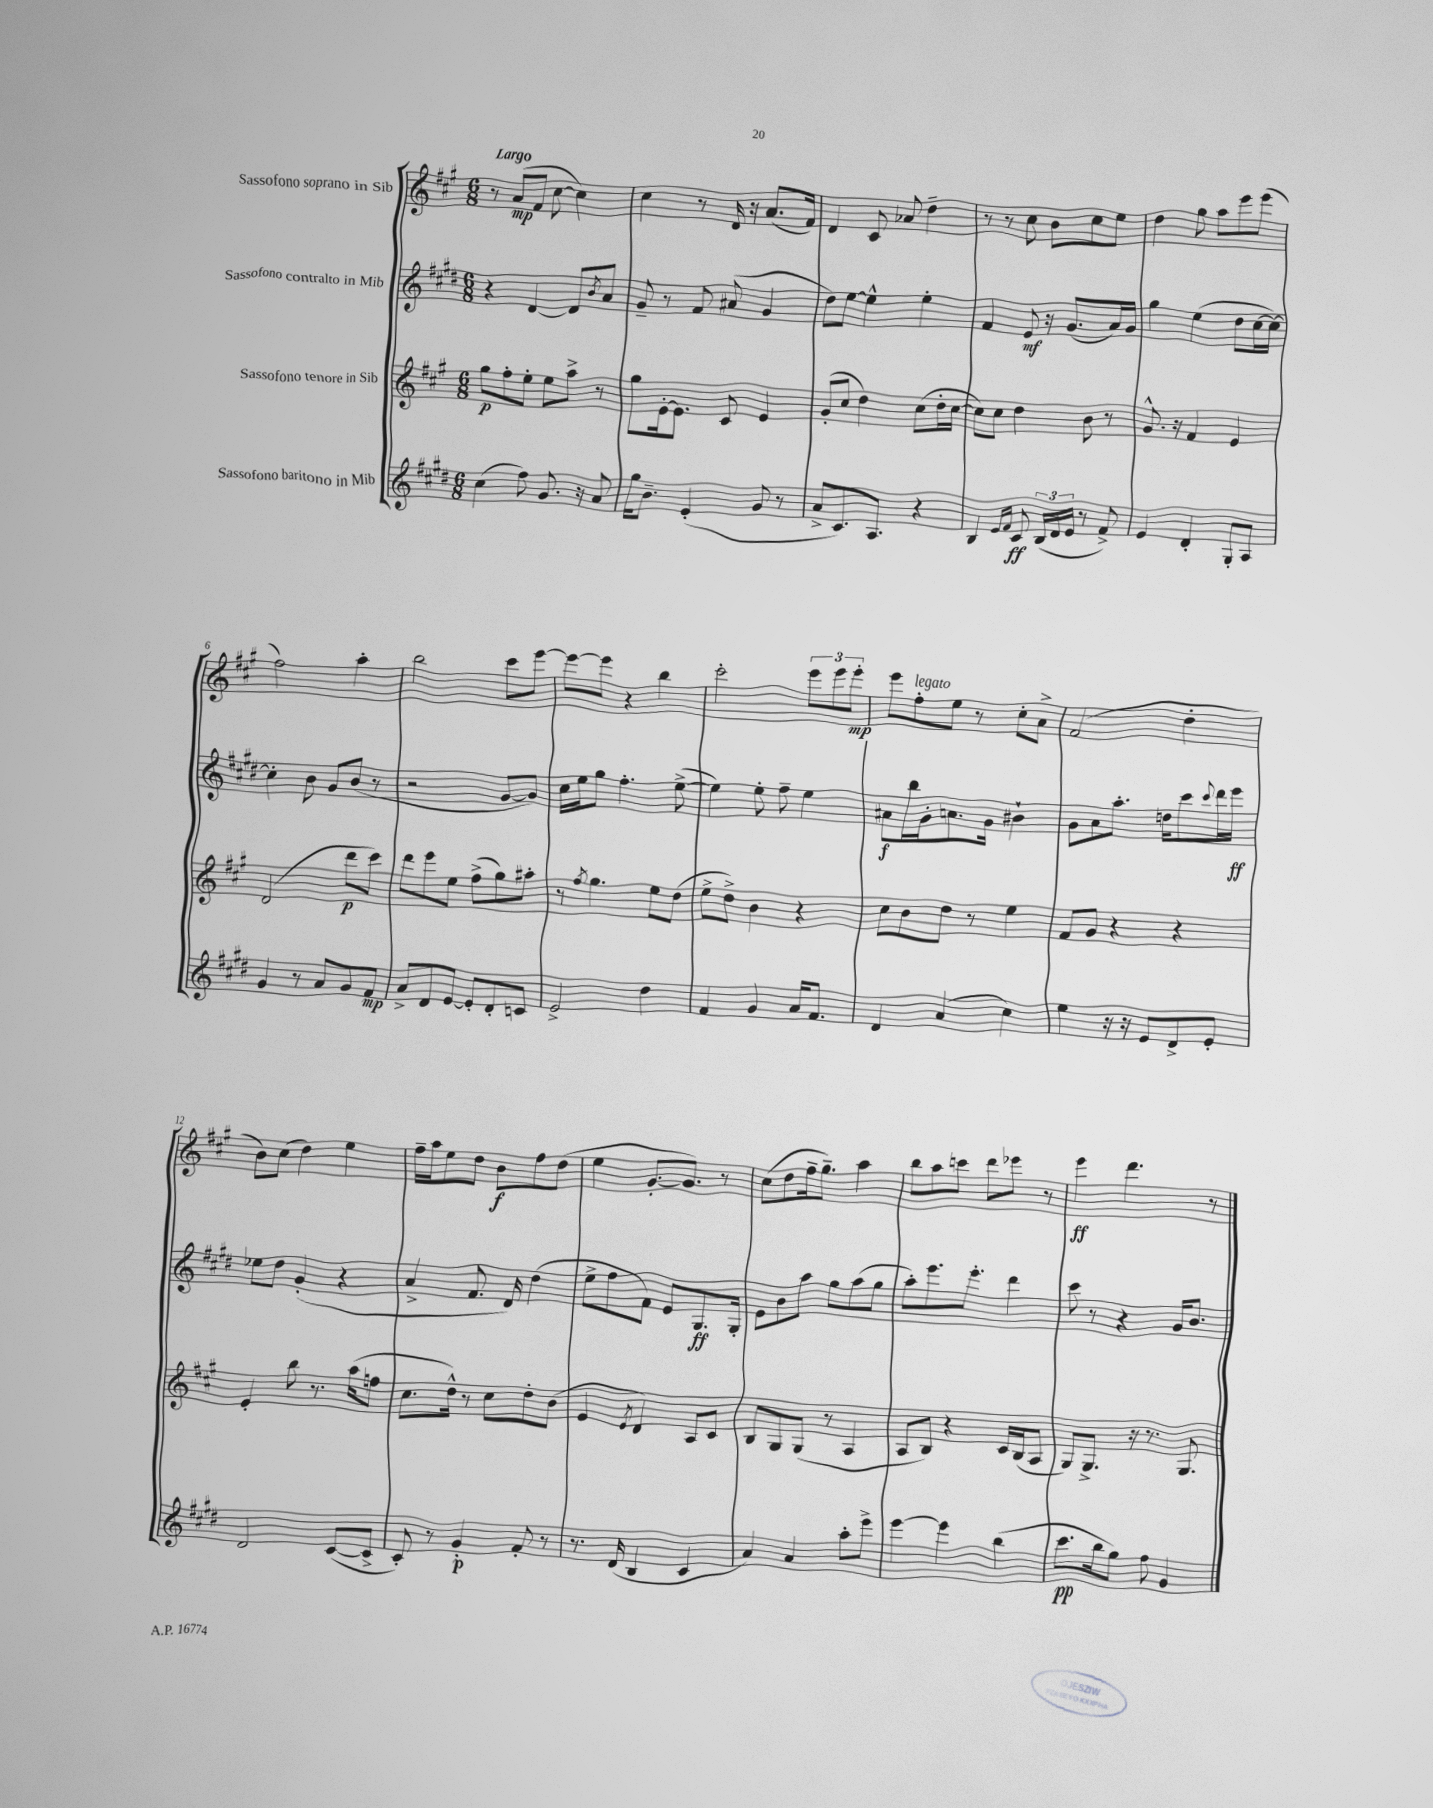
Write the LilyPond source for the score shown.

<<
\new StaffGroup <<
\new Staff = "s0" \with { instrumentName = "Sassofono soprano in Sib" } {
    \clef treble \key a \major \numericTimeSignature \time 6/8 \tempo "Largo"
    r8 a'8\mp( fis'8 cis''8~ cis''4) |
    cis''4 r8 d'16 r16 a'8.( fis'16) |
    d'4 cis'8 aes'8 d''4-- |
    r8 r8 cis''8 b'8 cis''8 e''8 |
    d''4 gis''8 a''8 e'''8 e'''8( |
    fis''2) a''4-. |
    b''2 cis'''8 e'''8~ |
    e'''8~ e'''8 r4 b''4 |
    cis'''2-. \tuplet 3/2 { e'''8 e'''8 e'''8-.\mp } |
    e'''8 fis''8-.^\markup { \italic "legato" } e''8 r8 cis''8-. a'8-> |
    fis'2( d''4-. |
    b'8) cis''8( d''4) e''4 |
    fis''16-- a''16 e''8 d''8 b'8\f fis''8 d''8( |
    e''4 gis'8.~-. gis'8.) r8 |
    cis''8( d''8 fis''16-- gis''8.--) a''4 |
    b''8 a''8 c'''8 d'''8 ees'''8 r8 |
    e'''4\ff d'''4. r8 \bar "|." |
}
\new Staff = "s1" \with { instrumentName = "Sassofono contralto in Mib" } {
    \clef treble \key e \major \numericTimeSignature \time 6/8
    r4 dis'4~ dis'8 \acciaccatura { b'8 } a'8 |
    gis'8-- r8 fis'8 ais'8( gis'4 |
    dis''8) e''8~ e''4-^ e''4-. |
    fis'4 e'8\mf r16 gis'8.( a'16) gis'16 |
    gis''4 e''4( dis''8 cis''16~ cis''16~) |
    cis''4-. b'8 gis'8 b'8( r8 |
    r2 gis'8~ gis'8) |
    cis''16 e''16 gis''8 fis''4.-. e''8~->( |
    e''4) e''8-. fis''8-- e''4 |
    ais'8\f b''16 gis'16-. a'8. gis'16 bis'4-! |
    gis'8 a'8 a''8.-. d''16 cis'''8 \appoggiatura { cis'''8 } dis'''16 e'''16\ff |
    ees''8 dis''8 gis'4-.( r4 |
    a'4-> fis'8. dis'16) dis''4( |
    e''8-> fis''8 fis'8) e'8 gis8.\ff gis16-. |
    e'8 b'8 a''8 gis''8 a''8( gis''8 |
    a''8-.) e'''8. e'''8.-. dis'''4 |
    cis'''8 r8 r4 gis'16 b'8. \bar "|." |
}
\new Staff = "s2" \with { instrumentName = "Sassofono tenore in Sib" } {
    \clef treble \key a \major \numericTimeSignature \time 6/8
    gis''8\p fis''8-. e''8-. e''8 a''8-> r8 |
    gis''8 e'16~-. e'8. cis'8 e'4 |
    gis'8-.( cis''8 d''4) cis''8( d''16-. cis''16~ |
    cis''8) cis''8 d''4 b'8 r8 |
    gis'8.-^ r16 fis'4 e'4 |
    d'2( d'''8\p cis'''8) |
    d'''8 e'''8 e''8 fis''8->( gis''8) ais''8-. |
    r8 \acciaccatura { fis''8 } gis''4. e''8 d''8( |
    e''8-> d''8->) b'4 r4 |
    cis''8 b'8 d''8 r8 e''4 |
    fis'8 gis'8 r4 r4 |
    e'4-. b''8 r8. a''16( f''8 |
    cis''8. d''16-^) r8 cis''8 d''8-. b'8( |
    e'4 \acciaccatura { e'8 } d'4) a8 cis'8 |
    b8 gis8 gis8( r8 a4 |
    a8 b8) r4 cis'16 b16( a8 |
    gis8) gis8.-> r16 r8. gis8. \bar "|." |
}
\new Staff = "s3" \with { instrumentName = "Sassofono baritono in Mib" } {
    \clef treble \key e \major \numericTimeSignature \time 6/8
    cis''4( fis''8) gis'8. r16 a'8 |
    gis''16 b'8.-- e'4-.( gis'8 r8 |
    a'8-> cis'8.) a8. r4 |
    b4 \grace { e'16 fis'16 } cis'8\ff \tuplet 3/2 { b16( dis'16 e'16 } r8 fis'8->) |
    e'4 dis'4-. gis8-. a8 |
    gis'4 r8 a'8 gis'8 fis'8\mp |
    a'8-> dis'8 e'8~ e'8-. dis'8-. c'8 |
    e'2-> dis''4 |
    fis'4 gis'4 a'16 fis'8. |
    dis'4 a'4( cis''4) |
    e''4 r16 r16 e'8 dis'8-> e'8-. |
    dis'2 cis'8~( cis'8-> |
    cis'8-.) r8 gis'4-.\p fis'8-. r8 |
    r8. dis'16( b4 cis'4 |
    a'4) a'4 a''8-. e'''8-> |
    e'''4~ e'''4 b''4( |
    cis'''8.\pp b''16 gis''8) fis''8 gis'4 \bar "|." |
}
>>
>>
